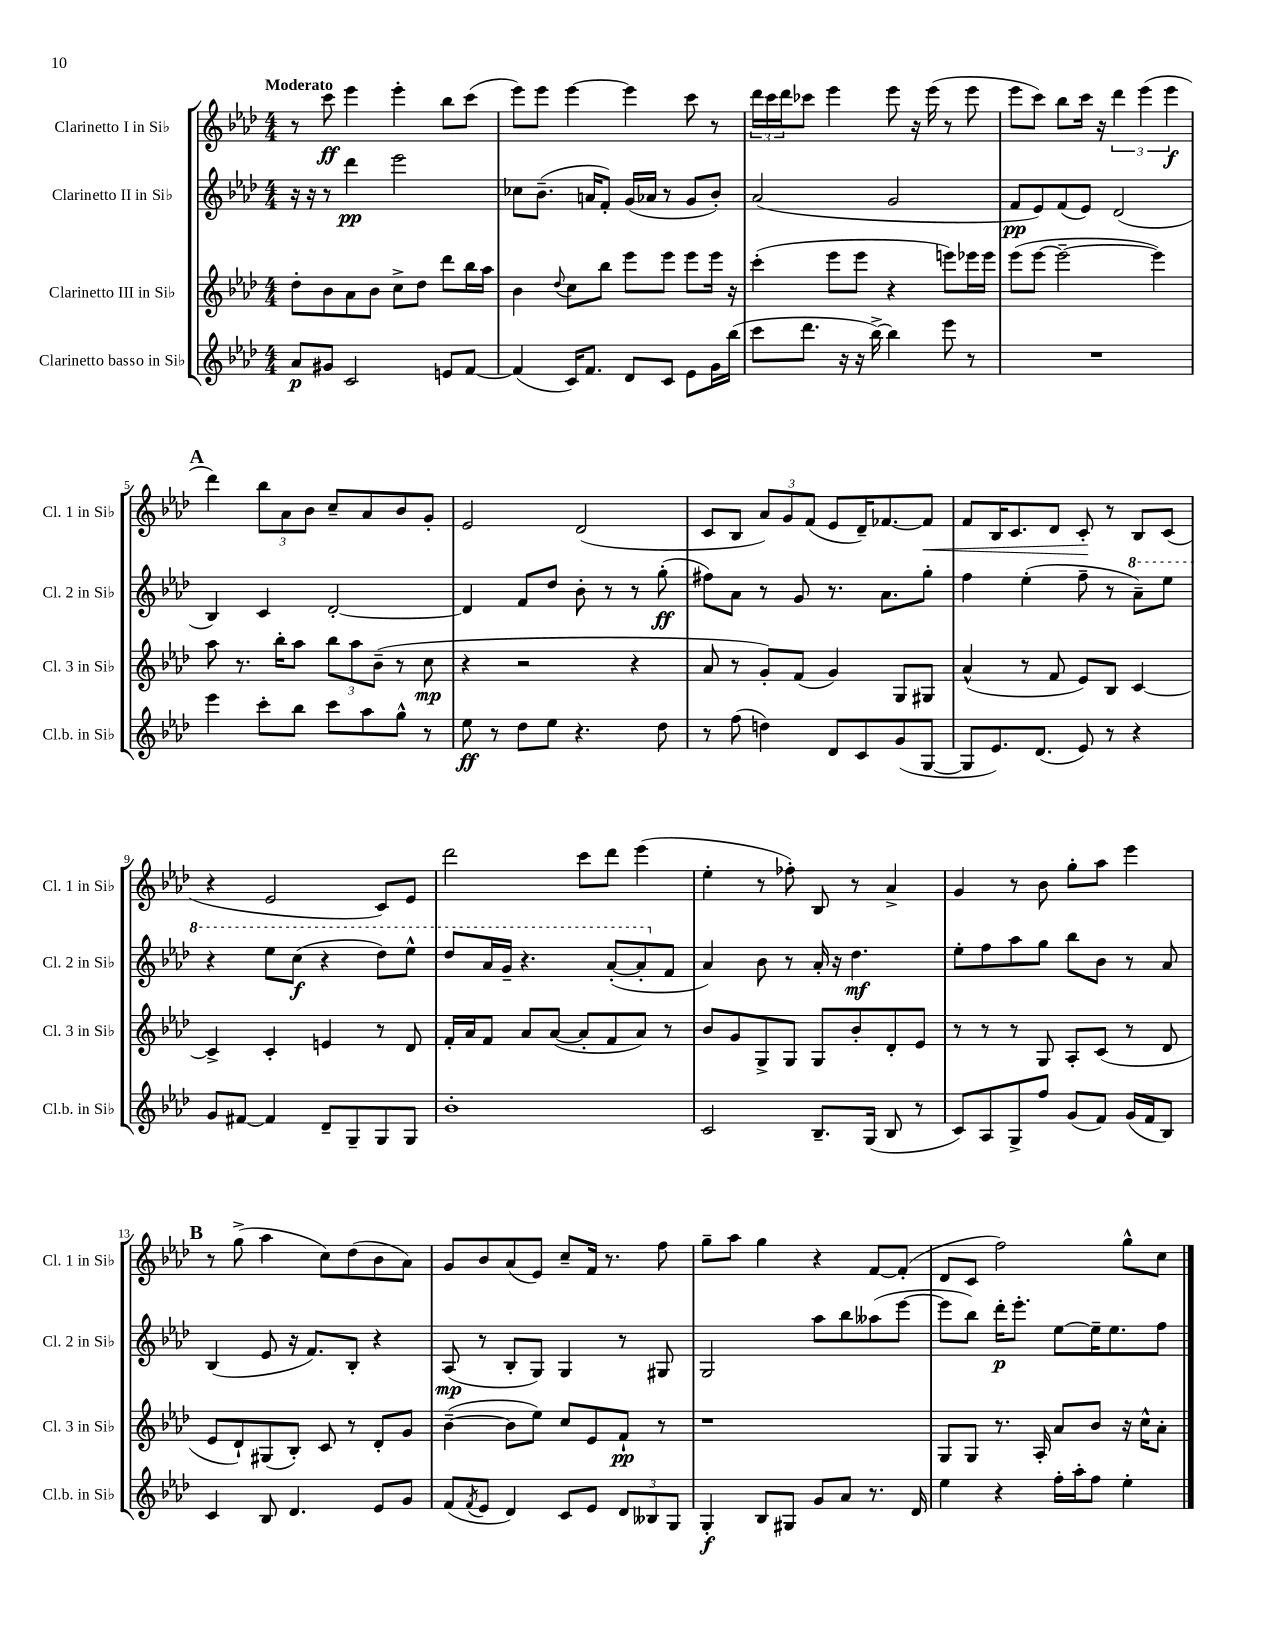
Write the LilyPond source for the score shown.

<<
\new StaffGroup <<
\new Staff = "s0" \with { instrumentName = "Clarinetto I in Sib" shortInstrumentName = "Cl. 1 in Sib" } {
    \clef treble \key aes \major \numericTimeSignature \time 4/4 \tempo "Moderato"
    r8 c'''8\ff ees'''4 ees'''4-. bes''8 c'''8( |
    ees'''8) ees'''8 ees'''4~ ees'''4 c'''8 r8 |
    \tuplet 3/2 { des'''16 c'''16 des'''16 } ces'''8 ees'''4 ees'''8 r16 ees'''16( r8 ees'''8 |
    ees'''8 c'''8) bes''8 c'''16 r16 \tuplet 3/2 { des'''4 ees'''4( ees'''4\f } |
    \mark \markup { \bold "A" } des'''4) \tuplet 3/2 { bes''8 aes'8 bes'8 } c''8-- aes'8 bes'8 g'8-. |
    ees'2 des'2( |
    c'8 bes8 \tuplet 3/2 { aes'8) g'8 f'8( } ees'8 des'16--) fes'8.~ fes'8\< |
    f'8 bes16 c'8. des'8 c'8-.\! r8 bes8 c'8( |
    r4 ees'2 c'8) ees'8 |
    des'''2 c'''8 des'''8 ees'''4( |
    ees''4-. r8 fes''8-.) bes8 r8 aes'4-> |
    g'4 r8 bes'8 g''8-. aes''8 ees'''4 |
    \mark \markup { \bold "B" } r8 g''8->( aes''4 c''8) des''8( bes'8 aes'8) |
    g'8 bes'8 aes'8( ees'8) c''8-- f'16 r8. f''8 |
    g''8-- aes''8 g''4 r4 f'8~ f'8-.( |
    des'8 c'8 f''2) g''8-^ c''8 \bar "|." |
}
\new Staff = "s1" \with { instrumentName = "Clarinetto II in Sib" shortInstrumentName = "Cl. 2 in Sib" } {
    \clef treble \key aes \major \numericTimeSignature \time 4/4
    r16 r16 r8 des'''4\pp ees'''2 |
    ces''8 bes'8.--( a'16 f'8-.) g'16( aes'16 r8 g'8 bes'8-.) |
    aes'2( g'2 |
    f'8\pp ees'8) f'8( ees'8) des'2( |
    \mark \markup { \bold "A" } bes4) c'4 des'2~-. |
    des'4 f'8 des''8 bes'8-. r8 r8 g''8-.\ff( |
    fis''8) aes'8 r8 g'8 r8. aes'8. g''8-. |
    f''4 ees''4-.( f''8-- r8 \ottava #1 aes''8--) ees'''8 |
    r4 ees'''8 c'''8\f( r4 des'''8) ees'''8-^ |
    des'''8 aes''16 g''16-- r4. aes''8~-.( aes''8-. \ottava #0 f'8 |
    aes'4) bes'8 r8 aes'16-. r16 des''4.\mf |
    ees''8-. f''8 aes''8 g''8 bes''8 bes'8 r8 aes'8 |
    \mark \markup { \bold "B" } bes4( ees'8 r16 f'8.) bes8-. r4 |
    aes8\mp( r8 bes8-. g8) g4 r8 gis8 |
    g2 aes''8 bes''8 aeses''8( ees'''8~ |
    ees'''8 bes''8) des'''16-.\p ees'''8.-. ees''8~ ees''16-- ees''8. f''8 \bar "|." |
}
\new Staff = "s2" \with { instrumentName = "Clarinetto III in Sib" shortInstrumentName = "Cl. 3 in Sib" } {
    \clef treble \key aes \major \numericTimeSignature \time 4/4
    des''8-. bes'8 aes'8 bes'8 c''8-> des''8 des'''8 bes''16 aes''16 |
    bes'4 \appoggiatura { des''8 } c''8 bes''8 ees'''8 ees'''8 ees'''8 ees'''16 r16 |
    c'''4-.( ees'''8 ees'''8 r4 e'''8) ees'''16 ees'''16 |
    ees'''8( ees'''8~ ees'''2~-- ees'''4) |
    \mark \markup { \bold "A" } aes''8 r8. bes''16-. aes''8 \tuplet 3/2 { bes''8 aes''8 bes'8--( } r8 c''8\mp |
    r4 r2 r4 |
    aes'8 r8 g'8-.) f'8( g'4) g8 gis8 |
    aes'4-^( r8 f'8 ees'8) bes8 c'4~ |
    c'4-> c'4-. e'4 r8 des'8 |
    f'16-. aes'16 f'8 aes'8 aes'8~( aes'8-. f'8 aes'8) r8 |
    bes'8 g'8 g8-> g8 g8 bes'8-. des'8-. ees'8 |
    r8 r8 r8 g8 aes8-. c'8( r8 des'8 |
    \mark \markup { \bold "B" } ees'8 des'8-!) gis8( bes8-.) c'8 r8 des'8-. g'8 |
    bes'4~--( bes'8 ees''8) c''8 ees'8 f'8-!\pp r8 |
    r1 |
    g8 g8 r8. aes16-. aes'8 bes'8 r16 c''16-^ aes'8-. \bar "|." |
}
\new Staff = "s3" \with { instrumentName = "Clarinetto basso in Sib" shortInstrumentName = "Cl.b. in Sib" } {
    \clef treble \key aes \major \numericTimeSignature \time 4/4
    aes'8\p gis'8 c'2 e'8 f'8~ |
    f'4( c'16) f'8. des'8 c'8 ees'8 g'16 bes''16( |
    c'''8 des'''8. r16 r16 bes''16~->) bes''4 ees'''8 r8 |
    R1 |
    \mark \markup { \bold "A" } ees'''4 c'''8-. bes''8 c'''8 aes''8 g''8-^ r8 |
    ees''8\ff r8 des''8 ees''8 r4. des''8 |
    r8 f''8( d''4) des'8 c'8 g'8( g8~ |
    g8 ees'8.) des'8.( ees'8) r8 r4 |
    g'8 fis'8~ fis'4 des'8-- g8-- g8 g8 |
    bes'1-. |
    c'2 bes8.-- g16( bes8 r8 |
    c'8) aes8 g8-> f''8 g'8( f'8) g'16( f'16 bes8) |
    \mark \markup { \bold "B" } c'4 bes8 des'4. ees'8 g'8 |
    f'8( \acciaccatura { f'8 } ees'8 des'4) c'8 ees'8 \tuplet 3/2 { des'8 beses8 g8 } |
    g4-.\f bes8 gis8 g'8 aes'8 r8. des'16 |
    ees''4 r4 f''16-. aes''16-. f''8 ees''4-. \bar "|." |
}
>>
>>
